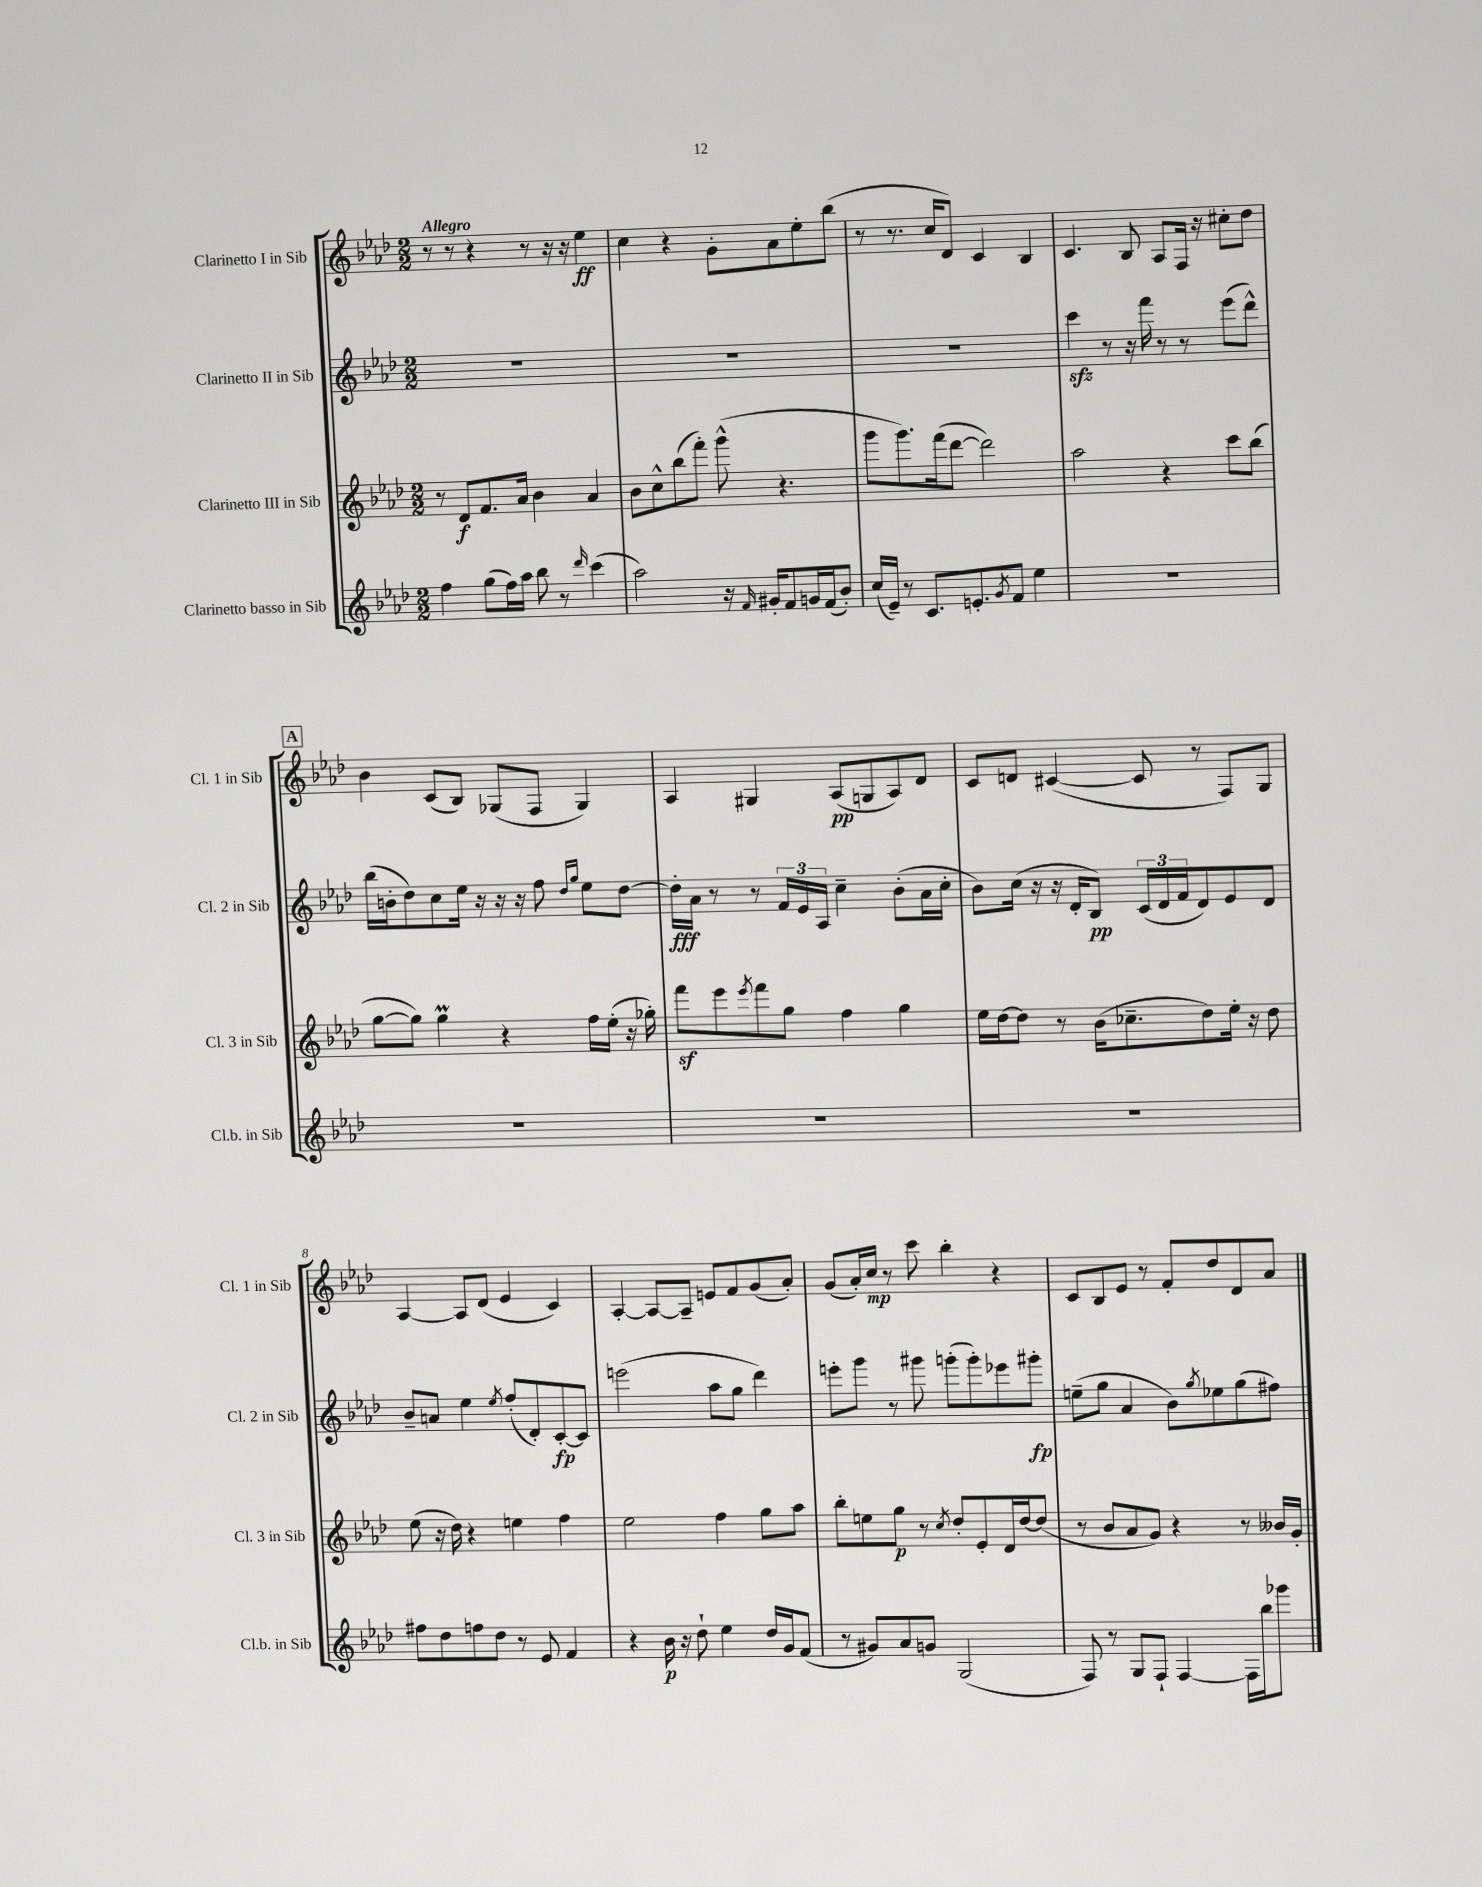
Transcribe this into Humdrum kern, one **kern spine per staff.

**kern	**kern	**kern	**kern
*staff4	*staff3	*staff2	*staff1
*clefG2	*clefG2	*clefG2	*clefG2
*k[b-e-a-d-]	*k[b-e-a-d-]	*k[b-e-a-d-]	*k[b-e-a-d-]
*M2/2	*M2/2	*M2/2	*M2/2
4ff	8r	1r	8r
.	8d-	.	8r
(8gg	8.f	.	4r
16ff)	.	.	.
16aa-	16a-	.	.
8bb-	4b-	.	8r
8r	.	.	16r
.	.	.	16r
16qqddd-	.	.	.
(4ccc	4a-	.	4ee-
=	=	=	=
2aa-)	8b-	1r	4cc
.	8cc^^	.	.
.	(8bb-	.	4r
.	8fff')	.	.
16r	(8ggg^^	.	8g'
16qqf	.	.	.
16g#'	.	.	.
8f	4.r	.	8a-
16g	.	.	8ee-'
(16f	.	.	.
8b-')	.	.	(8bb-
=	=	=	=
(16cc	8ggg	1r	8r
16e-~)	.	.	.
8r	8.ggg)	.	8.r
8.c	.	.	.
.	(16fff	.	16cc
.	[8ddd-	.	8d-)
8.e'	.	.	.
.	2ddd-])	.	4c
8qg	.	.	.
8f	.	.	.
4ee-	.	.	4B-
=	=	=	=
1r	2aa-	4ccc	4.c
.	.	8r	.
.	.	16r	8B-
.	.	16fff	.
.	4r	8r	8A-
.	.	8r	16F
.	.	.	16r
.	8ccc	(8eee-	8cc#'
.	(8bb-	8ddd-^^)	8dd-
=	=	=	=
1r	[8gg	(16bb-	4b-
.	.	16b'	.
.	8gg])	8dd-)	.
.	4gg	8cc	(8c
.	.	16ee-	8B-)
.	.	16r	.
.	4r	16r	(8G-
.	.	16r	.
.	.	8ff	8F
.	.	16qqdd-	.
.	.	16qqgg	.
.	16ff	8ee-	4G-)
.	(16ee-'	.	.
.	16r	[8dd-	.
.	16gg-')	.	.
=	=	=	=
1r	8fff	16dd-']	4A-
.	.	16a-	.
.	8eee-	8r	.
.	8qeee-	.	.
.	8fff	8r	4G#
.	8gg	24f	.
.	.	24e-	.
.	.	24A-	.
.	4ff	4cc~	(8A-
.	.	.	8G
.	4gg	(8b-'	8A-)
.	.	16a-	8d-
.	.	16cc'	.
=	=	=	=
1r	16ee-	8b-)	8c
.	[16dd-	.	.
.	8dd-]	(16cc	8d
.	.	16r	.
.	8r	16r	([4c#
.	.	16d-'	.
.	(16b-	8B-)	.
.	8.cc-~	.	.
.	.	(24c	8c#]
.	.	24d-	.
.	.	24f	.
.	8dd-)	8d-)	8r
.	16ee-'	8e-	8F)
.	16r	.	.
.	8dd-	8d-	8G
=	=	=	=
8ff#	(8ee-	8b-~	[4A-
8dd-	16r	8a	.
.	16dd-)	.	.
8ff	4r	4ee-	8A-]
8dd-	.	.	(8d-
.	.	8qee-	.
8r	4ee	(8ff'	4e-
8e-	.	8d-')	.
4f	4ff	[8c'	4c)
.	.	8c]	.
=	=	=	=
4r	2ee-	(2eee	[4A-'
16b-	.	.	8A-_
16r	.	.	.
8dd-`	.	.	8A-~]
4ee-	4ff	8aa-	8e
.	.	8gg	8f
16dd-	8gg	4ddd-)	(8g
16g	.	.	.
(8f	8aa-	.	8a-')
=	=	=	=
8r	8bb-'	8eee'	(8g
8g#)	8ee	8ggg	16a-')
.	.	.	16cc
8a-	8gg	8r	8r
8g	8r	8ggg#	8ccc
.	8qcc	.	.
(2G	8dd-'	(8ggg'	4bb-'
.	8e-'	8ggg')	.
.	16d-	8eee-	4r
.	[16dd-	.	.
.	(8dd-]	8ggg#'	.
=	=	=	=
8F)	8r	(8ee~	8c
8r	8b-	8gg	8B-
8G	8a-	4a-	8e-
8F`	8g)	.	8r
[4F	4r	8b-)	8f'
.	.	8qgg	.
.	.	8ee-	8dd-
16F]	8r	(8gg	8d-
16bb-	.	.	.
8ggg-	16b--	8ff#)	8a-
.	16g'	.	.
==	==	==	==
*-	*-	*-	*-
